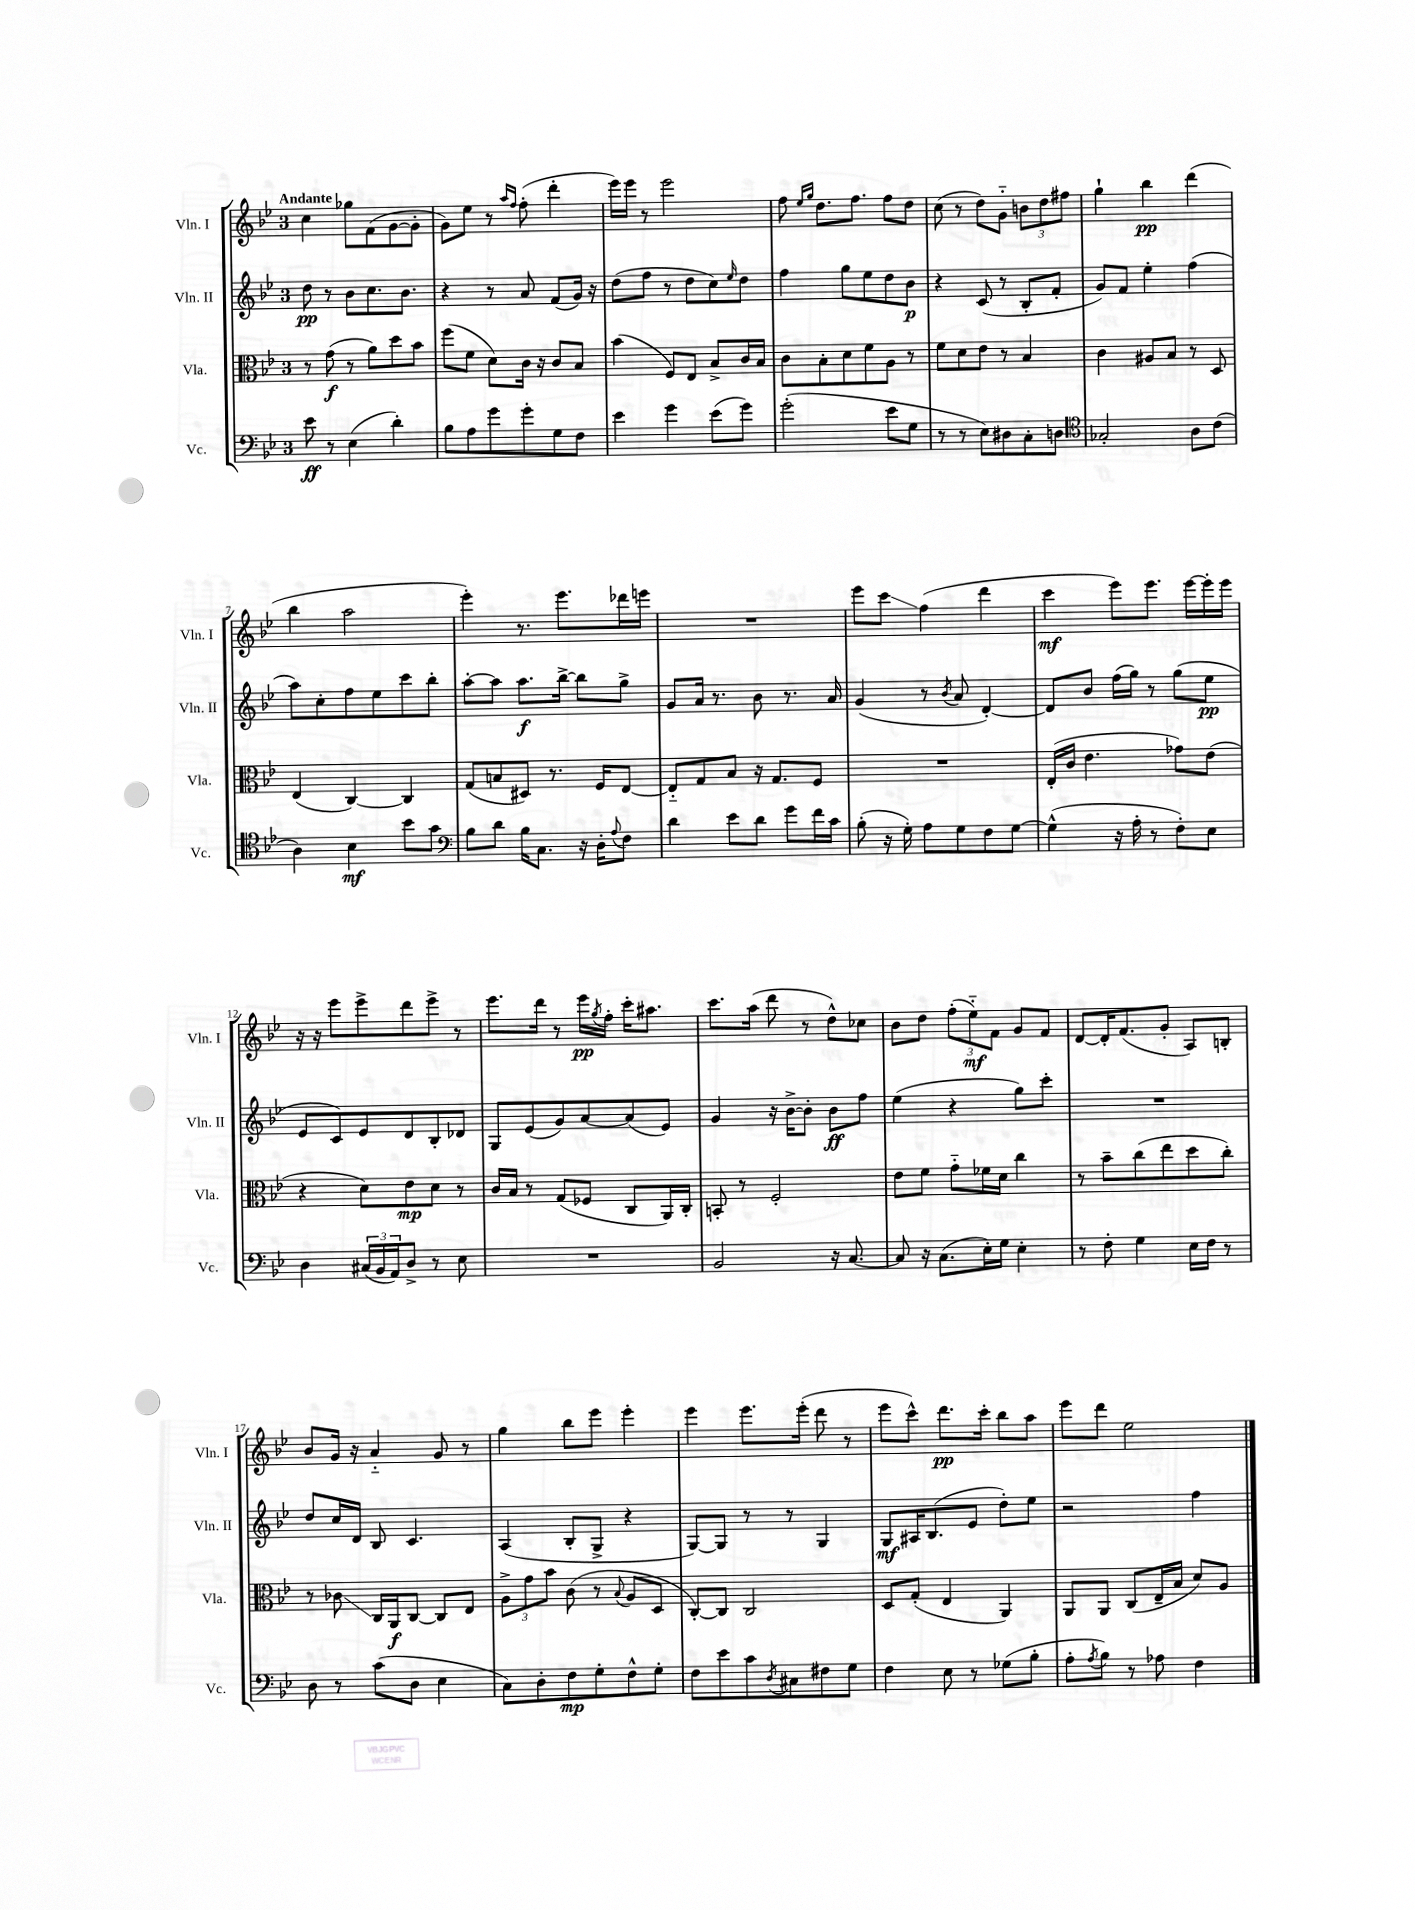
<<
\new StaffGroup <<
\new Staff = "s0" \with { instrumentName = "Vln. I" shortInstrumentName = "Vln. I" } {
    \clef treble \key bes \major \once \override Staff.TimeSignature.style = #'single-digit \time 3/4 \tempo "Andante"
    c''4 ges''8 f'8( g'8~ g'8-. |
    g'8) ees''8 r8 \grace { a''16 f''16 } f''8-.( d'''4-. |
    ees'''16) ees'''16 r8 ees'''2 |
    f''8 \grace { ees''16 g''16 } d''8. f''8. f''8 d''8 |
    c''8( r8 d''8) g'8-_ \tuplet 3/2 { b'8 d''8 fis''8 } |
    g''4-! bes''4\pp d'''4( |
    bes''4 a''2 |
    ees'''4-.) r8. ees'''8. des'''16 e'''16 |
    R2. |
    ees'''8 c'''8\glissando f''4( d'''4 |
    c'''4\mf ees'''8) ees'''8. ees'''16~ ees'''16-. ees'''16 |
    r16 r16 ees'''8 ees'''8-> d'''8 ees'''8-> r8 |
    ees'''8. d'''16 r8 ees'''16\pp \acciaccatura { g''8 } f''16-. c'''16-. ais''8. |
    c'''8. a''16( d'''8 r8 d''8-^) ces''8 |
    bes'8 d''8 \tuplet 3/2 { f''8-.( ees''8-_\mf) f'8 } g'8 f'8 |
    d'8~ d'16-. f'8.( g'8-. a8) b8-. |
    bes'8 g'16 r16 a'4-_ g'8 r8 |
    g''4 bes''8 ees'''8 ees'''4-. |
    ees'''4 ees'''8. ees'''16-.( d'''8 r8 |
    ees'''8 c'''8-^) d'''8.\pp c'''16-. bes''8 a''8 |
    ees'''8 d'''8 ees''2 \bar "|." |
}
\new Staff = "s1" \with { instrumentName = "Vln. II" shortInstrumentName = "Vln. II" } {
    \clef treble \key bes \major \once \override Staff.TimeSignature.style = #'single-digit \time 3/4
    d''8\pp r8 bes'8 c''8. bes'8. |
    r4 r8 a'8 f'8( g'16) r16 |
    d''8( f''8 r8 d''8 c''8) \grace { ees''16 } d''8 |
    f''4 g''8 ees''8 d''8 bes'8\p |
    r4 c'8( r8 bes8-. f'8-. |
    g'8) f'8 ees''4-. f''4( |
    a''8) c''8-. f''8 ees''8 c'''8 bes''8-. |
    a''8~-. a''8 a''8.\f bes''16~-> bes''8 g''8-> |
    g'8 a'16 r8. bes'8 r8. a'16 |
    g'4( r8 \acciaccatura { bes'8 } a'8 d'4~-.) |
    d'8 bes'8 f''16( g''16) r8 g''8( ees''8\pp |
    ees'8 c'8) ees'8 d'8 bes8-. des'8 |
    g8 ees'8( g'8) a'8~ a'8( ees'8) |
    g'4 r16 bes'16~-> bes'8-. bes'8\ff f''8 |
    ees''4( r4 g''8) c'''8-. |
    R2. |
    d''8 c''16 d'16 bes8 c'4. |
    a4( bes8-. g8-> r4 |
    g8~) g8 r8 r8 g4 |
    g8\mf ais16 bes8.( ees'8 d''8-.) ees''8 |
    r2 f''4 \bar "|." |
}
\new Staff = "s2" \with { instrumentName = "Vla." shortInstrumentName = "Vla." } {
    \clef alto \key bes \major \once \override Staff.TimeSignature.style = #'single-digit \time 3/4
    r8 g'8\f( r8 a'8) d''8 bes'8 |
    f''8( f'8 d'8) c'16 r16 c'8 bes8 |
    bes'4( f8) ees8 bes8-> c'16 bes16 |
    c'8 bes8-. d'8 f'8 a8 r8 |
    f'8 d'8 ees'8 r8 bes4 |
    c'4 ais8 bes8 r8 d8 |
    ees4( c4~) c4 |
    g8( b8 dis8) r8. f16 ees8~ |
    ees8-_ g8 bes8 r16 g8. f8 |
    R2. |
    ees16-.( c'16 ees'4. ges'8) ees'8( |
    r4 d'8) ees'8\mp d'8 r8 |
    c'16 bes16 r8 g8( fes8 c8 a,16) c16-. |
    b,8-. r8 f2-. |
    ees'8 f'8 g'8-_ fes'16 d'16 c''4 |
    r8 bes'8-- c''8( ees''8 d''8 c''8-.) |
    r8 ces'8\glissando c16 a,16\f c8~ c8 ees8 |
    \tuplet 3/2 { a8-> g'8 bes'8 } c'8( r8 \appoggiatura { bes8 } a8 d8 |
    c8~-.) c8 c2 |
    d8 g8-.( ees4 a,4) |
    a,8 a,8 c8( ees16-- bes16 d'8) a8 \bar "|." |
}
\new Staff = "s3" \with { instrumentName = "Vc." shortInstrumentName = "Vc." } {
    \clef bass \key bes \major \once \override Staff.TimeSignature.style = #'single-digit \time 3/4
    ees'8\ff r8 ees4( d'4-.) |
    bes8 a8 g'8 g'8-. g8 f8 |
    ees'4 g'4 ees'8( g'8) |
    g'2-.( ees'8 g8 |
    r8 r8 ees8) dis8 c8-. d8 |
    \clef tenor ges2-. a8 c'8( |
    a4) bes4\mf bes'8 g'8 |
    \clef bass bes8 d'8 bes16 c8. r16 d16-. \appoggiatura { a8 } f8 |
    d'4 ees'8 d'8 g'8 f'16 c'16 |
    bes8-.( r16 g16-.) a8 g8 f8 g8~ |
    g4-^( r16 a16-. r8 f8-.) ees8 |
    d4 \tuplet 3/2 { cis16( bes,16 a,16) } d8-> r8 ees8 |
    R2. |
    bes,2 r16 c8.~ |
    c8 r16 c8.( ees16-.) g16 ees4-. |
    r8 f8-. g4 ees16 f16 r8 |
    d8 r8 c'8( d8 ees4 |
    c8) d8-. f8\mp g8-. f8-^ g8-. |
    f8 ees'8 c'8 \acciaccatura { d8 } cis8 fis8 g8 |
    f4 ees8 r8 ges8( bes8-. |
    a8-. \acciaccatura { a8 } bes8) r8 aes8 f4 \bar "|." |
}
>>
>>
